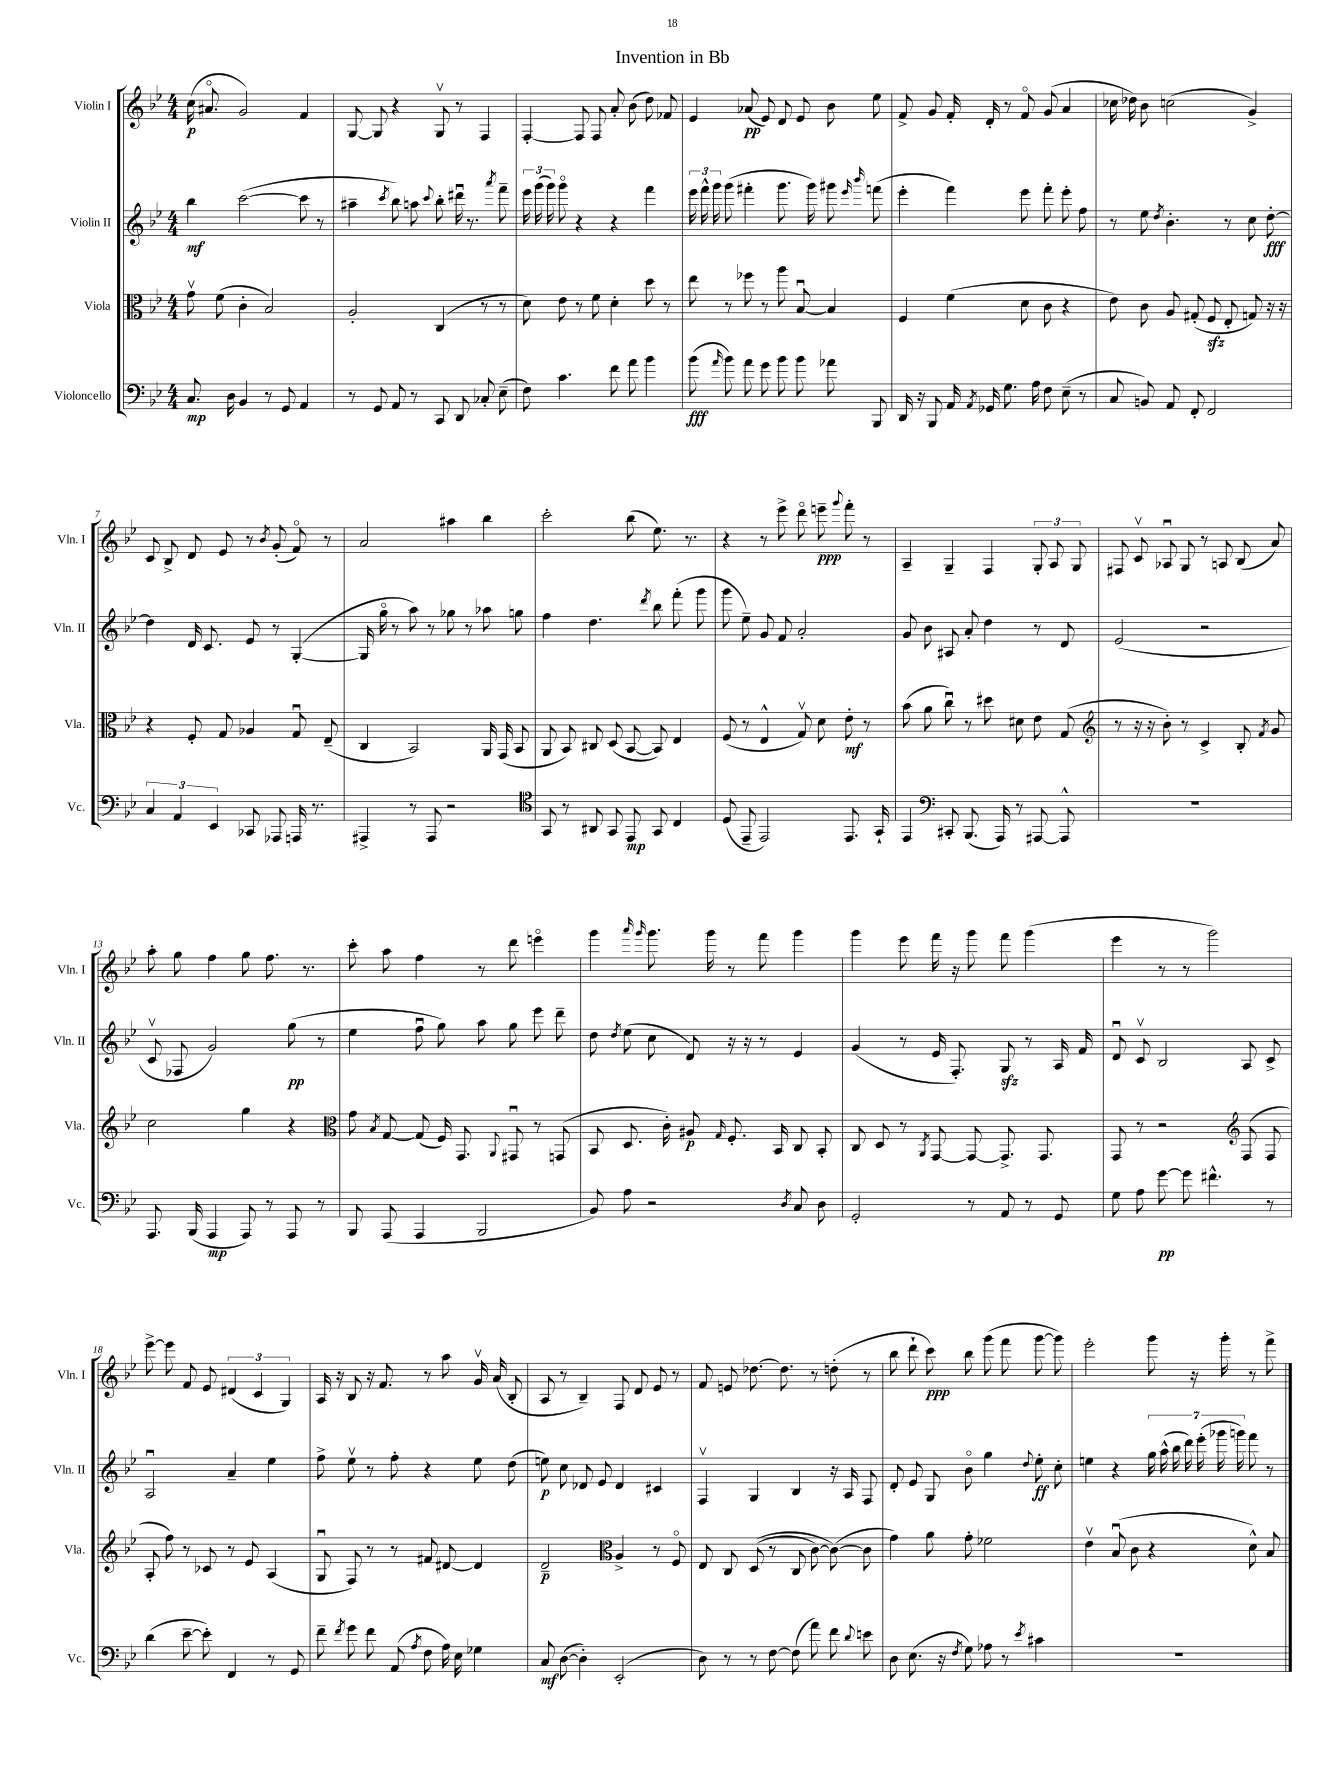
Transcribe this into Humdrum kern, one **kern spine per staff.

**kern	**kern	**kern	**kern
*staff4	*staff3	*staff2	*staff1
*clefF4	*clefC3	*clefG2	*clefG2
*k[b-e-]	*k[b-e-]	*k[b-e-]	*k[b-e-]
*M4/4	*M4/4	*M4/4	*M4/4
8.C/	8gv\	4bb-\	(16cc\
.	.	.	8.a#o/
.	(8f\	.	.
16D\	.	.	.
4BB-/	4c'\	([2ccc\	2g/)
8r	2B-/)	.	.
8GG/	.	.	.
4AA/	.	8ccc\]	4f/
.	.	8r	.
=	=	=	=
8r	2A'/	4aa#~\	[8G/
8GG/	.	.	8G/]
.	.	8qccc/	.
8AA/	.	8bb-\)	4r
8r	.	8aa\	.
.	.	8qqccc/	.
8CC/	(4C/	8bb-'\	8Gv/
8DD/	.	16ddd#u\	8r
.	.	8.r	.
8C-'/	8r	.	4F/
.	.	8qaaa/	.
(8E-~\	8r	8fff~\	.
=	=	=	=
8F\)	8d\)	24eee-\	[4F'/
.	.	(24ggg\	.
.	.	24ggg\)	.
4.c\	8e-\	8gggo\	.
.	8r	4r	8F/]
.	8f\	.	8F/
8f\	4d'\	4r	8a'/
8a\	.	.	(8b-\
4b-\	8dd\	4fff\	8dd\)
.	8r	.	8f-/
=	=	=	=
(8b-\	8ee-\	24eee-\	4e-/
.	.	24fff^^\	.
.	.	24ggg\	.
16qqa/	.	.	.
8b-\)	8r	(8ggg\	.
8a\	8ff-\	4fff#'\	(8a-/
8g\	8r	.	8e-/)
8b-\	8aa\	8.ggg\	8d/
8b-\	[8B-u/	.	8e-/
.	.	16ggg\)	.
8a-\	4B-/]	8ggg#\	8b-\
.	.	16qqeee-/	.
.	.	16qqbbb-/	.
8BBB-/	.	(8fff\	8ee-\
=	=	=	=
16DD/	4F/	4eee-'\	8f^/
16r	.	.	.
8BBB-/	.	.	8g/
16AA/	(4f\	4fff\)	16f'/
8qAA/	.	.	.
16GG-/	.	.	16d'/
8.G\	.	.	8r
.	8d\	8eee-\	8fo/
16A\	.	.	.
8F\	8c\	8fff'\	(8g/
(8E-~\	4r	8eee-'\	4a/
8r	.	8ff\	.
=	=	=	=
8C/	8e-\)	8r	16cc-\
.	.	.	16dd-\)
8BB/)	8c\	8ee-\	8b-\
.	.	8qdd/	.
8AA/	8A/	4.b-'\	(2cc\
8FF'/	(8G#'/	.	.
2FF/	8F/	.	.
.	8E-'/	8r	.
.	8G/)	8cc\	4g^/)
.	16r	[8dd'\	.
.	16r	.	.
=	=	=	=
6C/	4r	4dd\]	8c/
.	.	.	8B-^/
6AA/	.	.	.
.	8F'/	16d/	8d/
.	.	8.c/	.
6EE-/	.	.	.
.	8G/	.	8e-/
8CC-/	4A-/	8e-/	8r
.	.	.	8qb-/
8AAA-/	.	8r	(8g'/
16AAA/	8Gu/	([4G'/	8fo/)
8.r	.	.	.
.	(8E-~/	.	8r
=	=	=	=
4AAA#^/	4C/	16G/]	2a/
.	.	16ggo\	.
.	.	8r	.
8r	2BB-/)	8aa\)	.
8AAA#/	.	8r	.
2r	.	8gg-\	4aa#\
.	.	8r	.
.	16AA/	8aa-\	4bb-\
.	(16GG/	.	.
.	8BB-/	8gg\	.
=	=	=	=
*clefC4	*	*	*
8GG/	8AA/	4ff\	2ccc'\
8r	8BB-/)	.	.
8AA#/	8C#/	4.dd\	.
8GG/	(8D/	.	.
8EE-/	[8BB-/	.	(8bb-\
.	.	8qddd/	.
8GG/	8BB-/])	8bb-\	8.ee-\)
4C/	4E-/	(8fff'\	.
.	.	.	8.r
.	.	8ggg\	.
=	=	=	=
(8D/	(8F/	8ggg\	4r
8EE-~/	8r	8ee-~\)	.
2EE-/)	4E-^^/	8g/	8r
.	.	8f/	8eee-^\
.	8Gv/)	2a'/	8dddo\
.	8d\	.	8eee~\
.	.	.	8qqggg/
8.EE-/	8e-'\	.	8fff'\
.	8r	.	8r
16GG`/	.	.	.
=	=	=	=
4EE-/	(8b-\	8g/	4A~/
.	8a\	8b-\	.
*clefF4	*	*	*
8CC#'/	8ccu\)	8A#/	4G~/
(8.BBB-/	8r	8a'/	.
.	8dd#\	4dd\	4F/
16AAA/)	.	.	.
8r	8d#\	.	.
[8AAA#/	8e-\	8r	12G'/
.	.	.	12A/
8AAA#^^/]	(8G/	8d/	.
.	.	.	12G/
=	=	=	=
*	*clefG2	*	*
1r	8r	(2e-/	8F#/
.	16r	.	8cv/
.	16r	.	.
.	8b-'\)	.	8A-u/
.	8r	.	8G/
.	4c^/	2r	8r
.	.	.	8A/
.	8B-'/	.	(8B-/
.	8qf/	.	.
.	8g/	.	8a/)
=	=	=	=
8.AAA/	2cc\	8cv/	8aa'\
.	.	8F-/	8gg\
(16BBB-/	.	.	.
4AAA/	.	2g/)	4ff\
8AAA/)	4gg\	.	8gg\
8r	.	.	8.ff\
8AAA/	4r	(8gg\	.
.	.	.	8.r
8r	.	8r	.
=	=	=	=
*	*clefC3	*	*
8BBB-/	8g\	4ee-\	8ccc'\
.	8qB-/	.	.
(8AAA/	[8G/	.	8aa\
4AAA/	(8G/]	8ffu\	4ff\
.	16F/)	8gg\)	.
.	8.GG/	.	.
2BBB-/	.	8aa\	8r
.	8qqAA/	.	.
.	8GG#u/	8gg\	8ddd\
.	8r	8eee-\	4eeeo\
.	(8GG/	8ddd~\	.
=	=	=	=
8BB-/)	8BB-/	8dd\	4ggg\
.	.	8qdd/	.
8A\	8.D/	(8ee-\	.
.	.	.	16qqaaa/
.	.	.	16qqggg/
2r	.	8cc\	8.ggg\
.	16c'\)	.	.
.	8A#/	8d/)	.
.	.	.	16ggg\
.	16qqG/	.	.
.	8.F'/	16r	8r
.	.	16r	.
.	.	8r	8fff\
.	16BB-/	.	.
8qD/	.	.	.
8C/	8C/	4e-/	4ggg\
8D\	8BB-'/	.	.
=	=	=	=
2GG'/	8C/	(4g/	4ggg\
.	8D/	.	.
.	8r	8r	8eee-\
.	8qAA/	.	.
.	[8GG/	16e-/	16fff\
.	.	8.F'/)	16r
8r	8GG/_	.	8ggg\
8AA/	8.GG^/]	8G/	8fff\
8r	.	8r	(4ggg\
.	8.GG/	.	.
8GG/	.	16A/	.
.	.	16f/	.
=	=	=	=
8G\	8GG/	8du/	4eee-\
8A\	8r	8cv/	.
[8g\	2r	2B-/	8r
8g\]	.	.	8r
4.f#^^\	.	.	2ggg\)
*	*clefG2	*	*
.	(8F/	8A/	.
8r	8F/	8c^/	.
=	=	=	=
(4d\	8A'/	2Au/	[8eee-^\
.	8ff\)	.	8eee-\]
[8e-~\	8r	.	8f/
8e-'\])	8c-/	.	8e-/
4FF/	8r	4a~/	(6d#/
.	8e-/	.	.
.	.	.	6c/
8r	(4A/	4ee-\	.
.	.	.	6G/)
8GG/	.	.	.
=	=	=	=
8f~\	8Gu/	8ff^\	16A/
.	.	.	16r
8qf/	.	.	.
8g\	8F/)	8ee-v\	8B-/
8f\	8r	8r	16r
.	.	.	8.f/
(8AA/	8r	8ff'\	.
8qA/	.	.	.
8F\	8f#/	4r	8r
16A\)	[8d#/	.	8aa\
16E-\	.	.	.
4G-\	4d#/]	8ee-\	16gv/
.	.	.	(16a/
.	.	(8dd\	8B-'/
=	=	=	=
8C/	2d~/	8ee\)	8A/
([8D\	.	8cc\	8r
4D'\])	.	8d-/	4B-~/)
.	.	8e-/	.
*	*clefC3	*	*
(2EE-'/	4A^/	4d-/	8F/
.	.	.	8d/
.	8r	4c#/	8e-/
.	8Fo/	.	8r
=	=	=	=
8D\)	8E-/	4Fv/	8f/
8r	8C/	.	8e/
8r	&((8D/	4G/	[8.dd-\
[8F\	8r	.	.
.	.	.	8.dd-\]
(8F\]	8C/	4B-/	.
8a\)	[8c\)	.	8r
8f\	(8c\_&)	16r	(8dd'\
.	.	16A/	.
8qqd/	.	.	.
8e\	8c\]	8F/	8r
=	=	=	=
8D\	4g\)	8d'/	8bb-\
(8.E-\	.	8e-/	8ddd`\
.	8a\	8G/	8ccc\)
16r	.	.	.
8qF/	.	.	.
8G\)	8g'\	8b-o\	8bb-\
8A-\	2f-\	4gg\	(8ggg\
8r	.	.	8fff\
8qe-/	.	8qqdd/	.
4c#\	.	8ee-'\	[8ggg\
.	.	8cc'\	8ggg\])
=	=	=	=
1r	4e-v\	4ee\	2eee-'\
.	(8B-u/	4r	.
.	8c\	.	.
.	4r	28gg\	8ggg\
.	.	(28aa^^\	.
.	.	28bb-\	.
.	.	28ddd\)	.
.	.	.	16r
.	.	(28eee-'\	.
.	.	28ggg-\	.
.	.	.	16ggg'\
.	.	28ggg\)	.
.	8d^^\)	8fff\	8r
.	8B-/	8r	8fff^\
==	==	==	==
*-	*-	*-	*-
